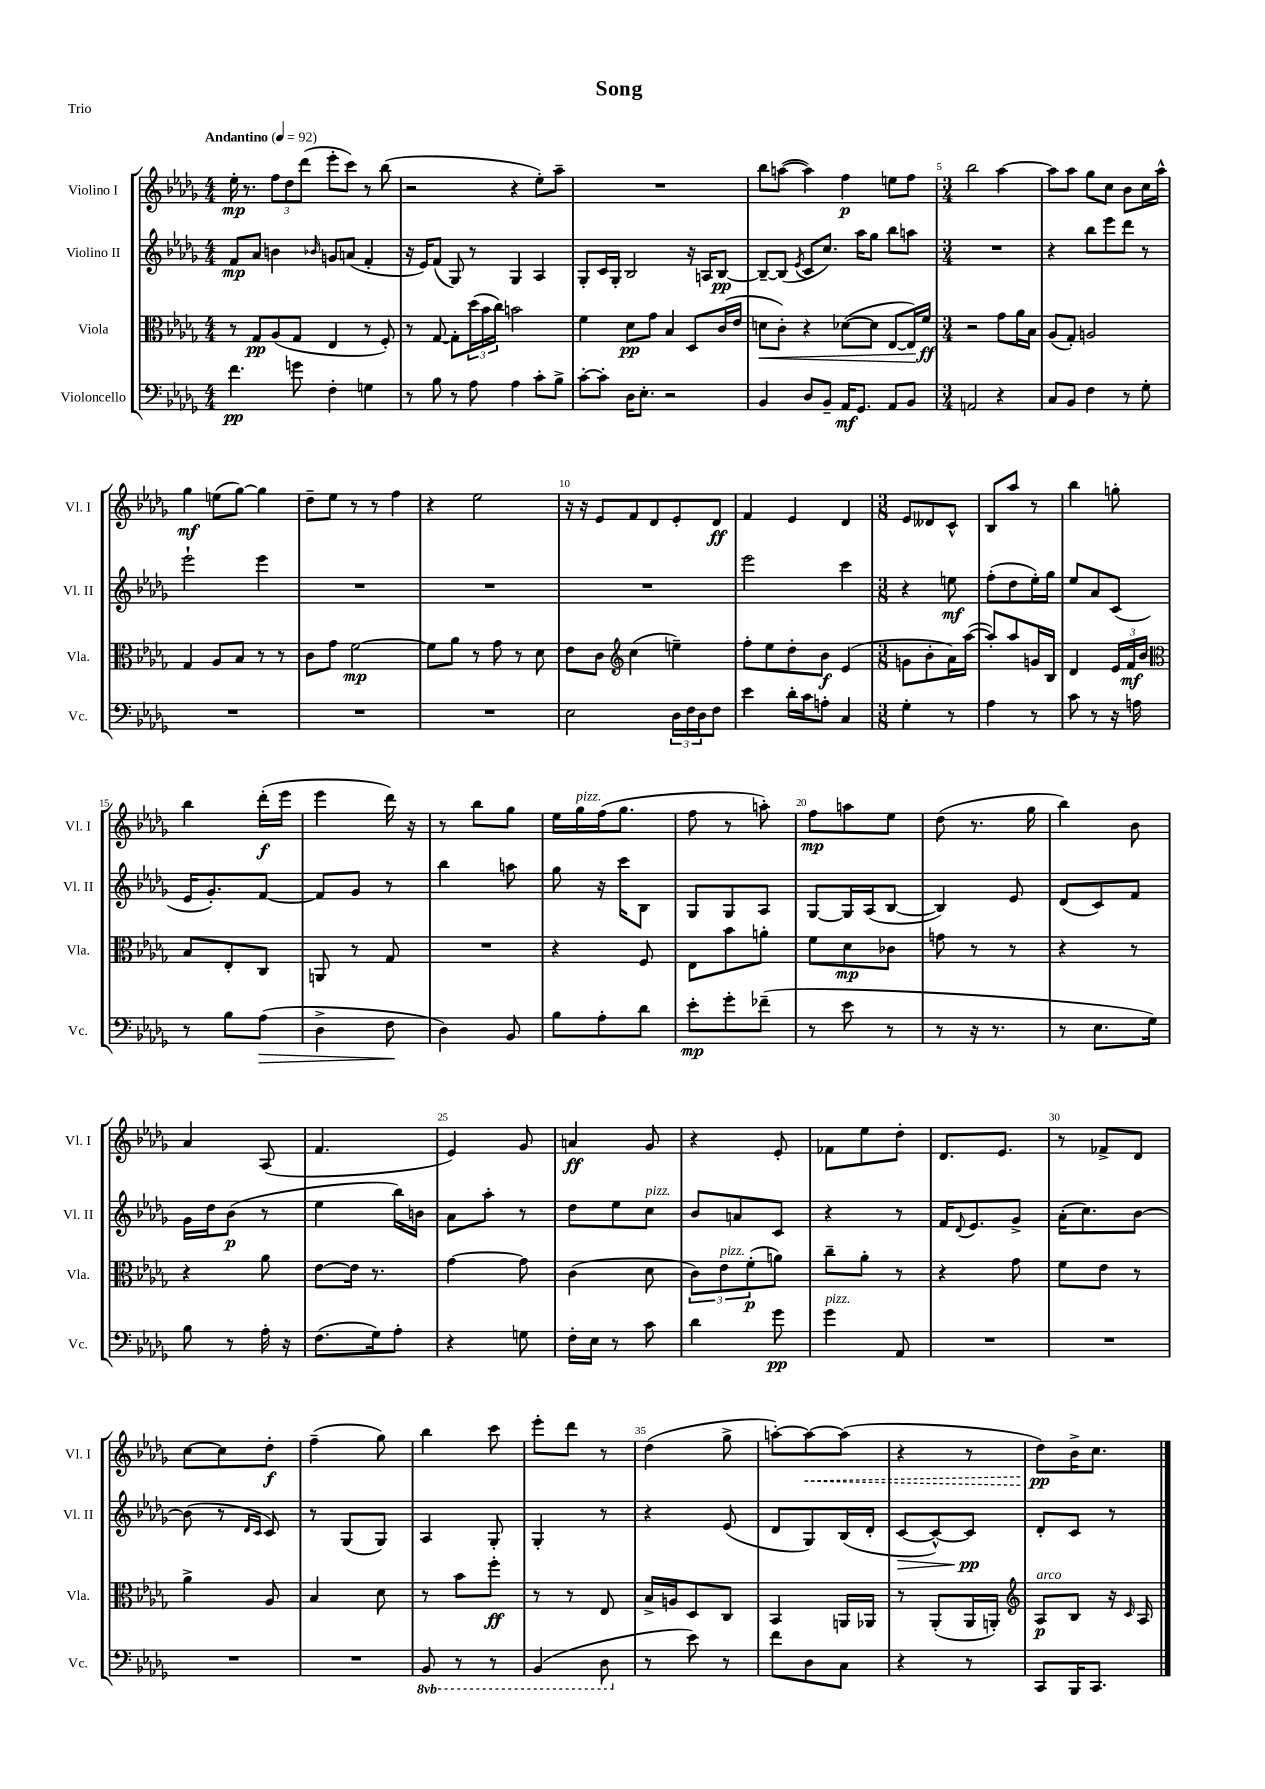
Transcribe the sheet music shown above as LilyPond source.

\header { title = "Song" piece = "Trio" }
<<
\new StaffGroup <<
\new Staff = "s0" \with { instrumentName = "Violino I" shortInstrumentName = "Vl. I" } {
    \clef treble \key des \major \numericTimeSignature \time 4/4 \tempo "Andantino" 4 = 92
    ees''16-.\mp r8. \tuplet 3/2 { f''8 des''8 des'''8( } ees'''8-. c'''8) r8 bes''8( |
    r2 r4 ees''8-.) aes''8-- |
    R1 |
    bes''8 a''8~( a''4) f''4\p e''8 f''8 |
    \numericTimeSignature \time 3/4 bes''2 aes''4~ |
    aes''8 aes''8 ges''8 c''8 bes'8 c''16 aes''16-^ |
    ges''4\mf e''8( ges''8~) ges''4 |
    des''8-- ees''8 r8 r8 f''4 |
    r4 ees''2 |
    r16 r16 ees'8 f'8 des'8 ees'8-. des'8\ff |
    f'4 ees'4 des'4 |
    \numericTimeSignature \time 3/8 ees'8 deses'8 c'8-^ |
    bes8 aes''8 r8 |
    bes''4 g''8-. |
    bes''4 des'''16-.\f( ees'''16 |
    ees'''4 des'''16) r16 |
    r8 bes''8 ges''8 |
    ees''16 ges''16^\markup { \italic "pizz." } f''16( ges''8. |
    f''8 r8 a''8-.) |
    f''8\mp a''8 ees''8 |
    des''8( r8. ges''16 |
    bes''4) bes'8 |
    aes'4 aes8( |
    f'4. |
    ees'4) ges'8 |
    a'4\ff ges'8 |
    r4 ees'8-. |
    fes'8 ees''8 des''8-. |
    des'8. ees'8. |
    r8 fes'8-> des'8 |
    c''8~ c''8 des''8-.\f |
    f''4--( ges''8) |
    bes''4 c'''8 |
    ees'''8-. des'''8 r8 |
    des''4( ges''8-> |
    a''8~-.) \once \override Hairpin.style = #'dashed-line a''8~\< a''8( |
    r4 r8 |
    des''8\pp\!) bes'16-> c''8. \bar "|." |
}
\new Staff = "s1" \with { instrumentName = "Violino II" shortInstrumentName = "Vl. II" } {
    \clef treble \key des \major \numericTimeSignature \time 4/4
    f'8\mp aes'8 b'4 \grace { bes'16 } g'8 a'8( f'4-. |
    r16 ees'16) f'8( ges8) r8 ges4 aes4 |
    ges8-. c'16 ges16-. bes2 r16 a16 bes8~\pp |
    bes8~-- bes8( \acciaccatura { ees'8 } c'8 c''8.) aes''16 ges''8 bes''8 a''8 |
    \numericTimeSignature \time 3/4 R2. |
    r4 bes''8 ees'''8 des'''8 r8 |
    ees'''2-! ees'''4 |
    R2. |
    R2. |
    R2. |
    ees'''2 c'''4 |
    \numericTimeSignature \time 3/8 r4 e''8\mf |
    f''8-.( des''8 ees''16-.) ges''16 |
    ees''8 aes'8 c'8( |
    ees'16 ges'8.-.) f'8~ |
    f'8 ges'8 r8 |
    bes''4 a''8 |
    ges''8 r16 c'''16 bes8 |
    ges8 ges8 aes8 |
    ges8~ ges16 aes16( bes8~ |
    bes4) ees'8 |
    des'8( c'8) f'8 |
    ges'16 des''16 bes'8\p( r8 |
    ees''4 bes''16) b'16 |
    aes'8 aes''8-. r8 |
    des''8 ees''8 c''8^\markup { \italic "pizz." } |
    bes'8 a'8 c'8 |
    r4 r8 |
    f'16 \appoggiatura { des'8 } ees'8. ges'8-> |
    aes'16-.( c''8.) bes'8~ |
    bes'8( r8 \grace { des'16 c'16 } c'8) |
    r8 ges8( ges8) |
    aes4 ges8-. |
    ges4-. r8 |
    r4 ees'8( |
    des'8 ges8) bes16( des'16-. |
    c'8~\> c'8~-^) c'8\pp\! |
    des'8-. c'8 r8 \bar "|." |
}
\new Staff = "s2" \with { instrumentName = "Viola" shortInstrumentName = "Vla." } {
    \clef alto \key des \major \numericTimeSignature \time 4/4
    r8 ges8\pp aes8( ges8 ees4 r8 f8-.) |
    r8 ges8~ ges8-. \tuplet 3/2 { des''16( bes'16 c''16) } b'2 |
    f'4 des'8\pp ges'8 bes4 des8 c'16( ees'16 |
    d'8\< c'8-.) r4 des'8~( des'8 ees8~ ees16\!) f'16\ff |
    \numericTimeSignature \time 3/4 r2 ges'8 aes'16 bes16 |
    aes8( ges8-.) a2 |
    ges4 aes8 bes8 r8 r8 |
    c'8 ges'8 f'2~\mp |
    f'8 aes'8 r8 ges'8 r8 des'8 |
    ees'8 c'8 \clef treble c''4( e''4--) |
    f''8-. ees''8 des''8-. bes'8\f ees'4( |
    \numericTimeSignature \time 3/8 g'8 bes'8-. aes'16) aes''16~( |
    aes''8-.) aes''8 g'16 bes16 |
    des'4 \tuplet 3/2 { ees'16 f'16\mf bes'16 } |
    \clef alto bes8 ees8-. c8 |
    a,8 r8 ges8 |
    R4. |
    r4 f8 |
    ees8 bes'8 a'8-. |
    f'8 des'8\mp ces'8 |
    g'8 r8 r8 |
    r4 r8 |
    r4 aes'8 |
    ees'8~ ees'16 r8. |
    ges'4~ ges'8 |
    c'4( des'8 |
    \tuplet 3/2 { c'8) ees'8^\markup { \italic "pizz." } f'8-.\p( } a'8) |
    c''8-- aes'8-. r8 |
    r4 ges'8 |
    f'8 ees'8 r8 |
    aes'4-> aes8 |
    bes4 des'8 |
    r8 bes'8 f''8-.\ff |
    r8 r8 ees8 |
    bes16-> a16 des8 c8 |
    bes,4 a,16 aes,16 |
    r8 aes,8-.( aes,16 a,16-.) |
    \clef treble aes8\p^\markup { \italic "arco" } bes8 r16 \grace { c'16 } aes16 \bar "|." |
}
\new Staff = "s3" \with { instrumentName = "Violoncello" shortInstrumentName = "Vc." } {
    \clef bass \key des \major \numericTimeSignature \time 4/4 \set Staff.ottavationMarkups = #ottavation-simple-ordinals
    f'4.\pp g'8 f4-. g4 |
    r8 bes8 r8 aes8 aes4 c'8-. bes8-> |
    c'8~-. c'8-. des16 ees8.-. r2 |
    bes,4 des8 bes,8-- aes,16\mf ges,8. aes,8 bes,8 |
    \numericTimeSignature \time 3/4 a,2 r4 |
    c8 bes,8 f4 r8 ges8-. |
    R2. |
    R2. |
    R2. |
    ees2 \tuplet 3/2 { des16 f16 des16 } f8 |
    ees'4 des'16-. c'16 a8-. c4 |
    \numericTimeSignature \time 3/8 ges4-. r8 |
    aes4 r8 |
    c'8 r8 r16 a16 |
    r8 bes8 aes8\>( |
    des4-> f8\! |
    des4) bes,8 |
    bes8 aes8-. des'8 |
    ees'8-.\mp ges'8-. fes'8--( |
    r8 ees'8 r8 |
    r8 r16 r8. |
    r8 ees8. ges16) |
    bes8 r8 aes16-. r16 |
    f8.( ges16) aes8-. |
    r4 g8 |
    f16-. ees16 r8 c'8 |
    des'4 ges'8\pp |
    ges'4^\markup { \italic "pizz." } aes,8 |
    R4. |
    R4. |
    R4. |
    R4. |
    \ottava #-1 bes,,8 r8 r8 |
    bes,,4( des,8 \ottava #0 |
    r8 ees'8) r8 |
    f'8 des8 c8 |
    r4 r8 |
    c,8 bes,,16 c,8. \bar "|." |
}
>>
>>
\layout { \context { \Score \override BarNumber.break-visibility = ##(#f #t #t) barNumberVisibility = #(every-nth-bar-number-visible 5) } }
